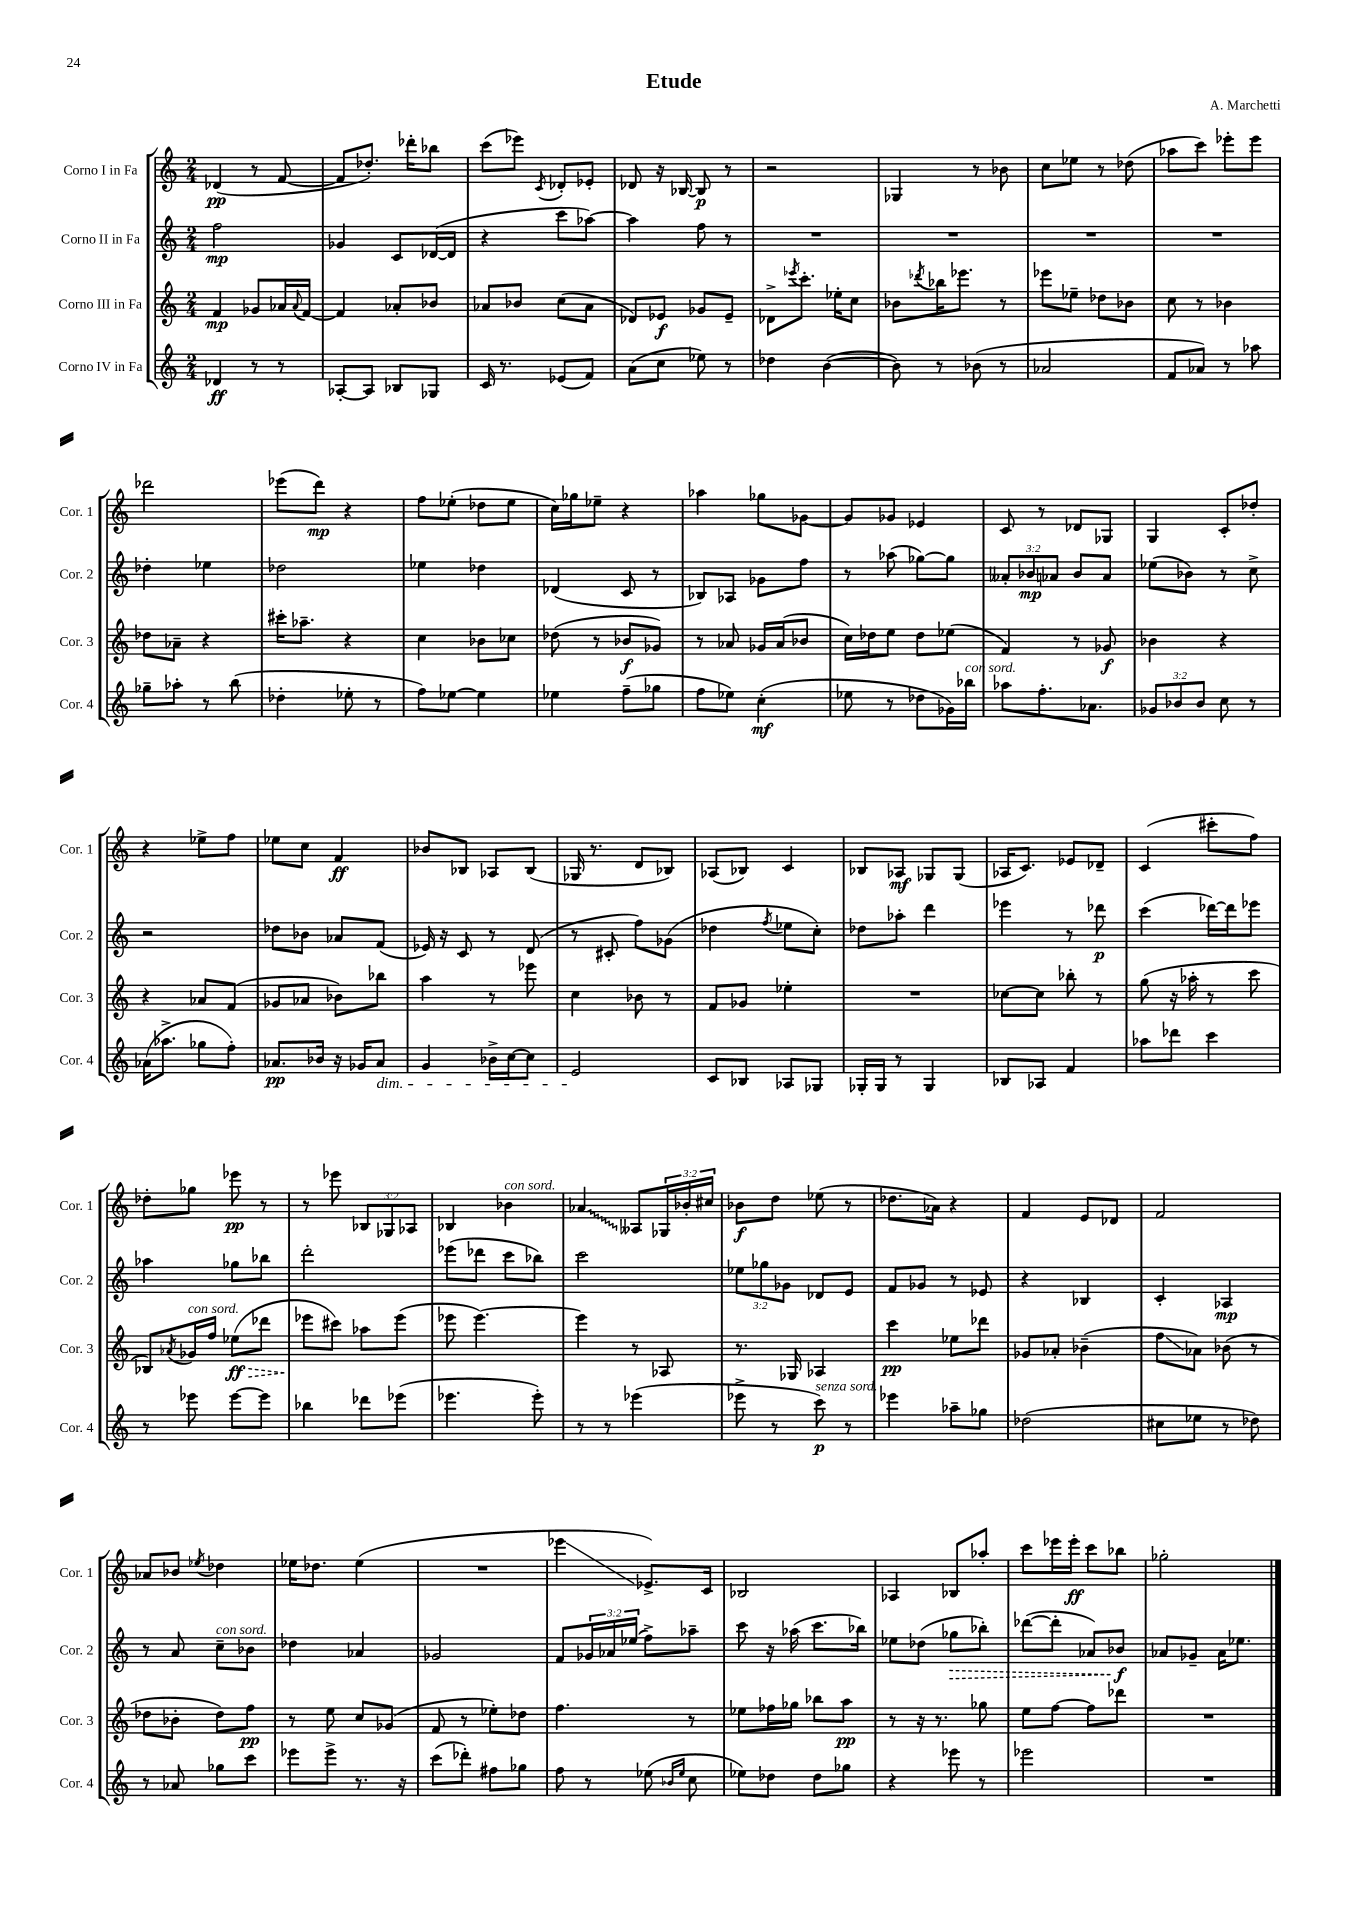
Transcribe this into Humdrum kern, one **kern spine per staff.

**kern	**kern	**kern	**kern
*staff4	*staff3	*staff2	*staff1
*clefG2	*clefG2	*clefG2	*clefG2
*k[]	*k[]	*k[]	*k[]
*M2/4	*M2/4	*M2/4	*M2/4
4d-	4f	2ff	(4d-
8r	8g-	.	8r
8r	16a-	.	[8f
.	8qqa-	.	.
.	[16f	.	.
=	=	=	=
[8A-'	4f]	4g-	8f]
8A-]	.	.	8.dd-')
8B-	8a-'	8c	.
.	.	.	16ddd-'
8G-	8b-	([16d-	8bb-
.	.	16d-]	.
=	=	=	=
16c	8a-	4r	(8ccc
8.r	.	.	.
.	8b-	.	8eee-)
.	.	.	8qc
(8e-	(8cc	8ccc	8d-'
8f)	8a-	[8aa-)	8e-'
=	=	=	=
(8a	8d-)	4aa-]	8d-
8cc	8e-	.	16r
.	.	.	[16B-
8ee-)	8g-	8ff	8B-]
8r	8e-~	8r	8r
=	=	=	=
4dd-	8d-^	2r	2r
.	8qeee-	.	.
.	8.ccc'	.	.
([4b	.	.	.
.	16ee-'	.	.
.	8cc	.	.
=	=	=	=
8b])	8b-	2r	4G-
.	8qddd-	.	.
8r	16bb-	.	.
.	8.eee-	.	.
(8b-	.	.	8r
8r	8r	.	8b-
=	=	=	=
2a-	8eee-	2r	8cc
.	8ee-~	.	8ee-
.	8dd-	.	8r
.	8b-	.	(8dd-
=	=	=	=
8f	8cc	2r	8aa-
8a-)	8r	.	8ccc)
8r	4b-	.	8eee-'
8aa-	.	.	8eee-
=	=	=	=
8gg-~	8dd-	4dd-'	2ddd-
8aa-'	8a-~	.	.
8r	4r	4ee-	.
(8bb	.	.	.
=	=	=	=
4dd-'	16ccc#'	2dd-	(8eee-
.	8.aa-~	.	.
.	.	.	8ddd)
8ee-'	4r	.	4r
8r	.	.	.
=	=	=	=
8ff)	4cc	4ee-	8ff
[8ee-	.	.	(8ee-'
4ee-]	8b-	4dd-	8dd-
.	8cc-	.	8ee-
=	=	=	=
4ee-	(8dd-	(4d-	16cc)
.	.	.	16gg-
.	8r	.	8ee-~
(8ff~	8b-	8c	4r
8gg-	8g-)	8r	.
=	=	=	=
8ff	8r	8B-)	4aa-
8ee-)	8a-	8A-	.
(4cc'	16g-	8g-	8gg-
.	(16a-	.	.
.	8b-	8ff	[8g-
=	=	=	=
8ee-	16cc)	8r	8g-]
.	16dd-	.	.
8r	8ee	(8aa-	8g-
8dd-	8dd-	[8gg-)	4e-
16g-)	(8ee-	8gg-]	.
16bb-	.	.	.
=	=	=	=
8aa-	4f)	12a--'	8c
.	.	12b-	.
8.ff'	.	.	8r
.	.	12a-	.
.	8r	8b-	8d-
8.a-	.	.	.
.	8g-	8a-	8G-
=	=	=	=
12g-	4b-	(8ee-	4G
12b-	.	.	.
.	.	8b-)	.
12b-	.	.	.
8cc	4r	8r	8c'
8r	.	8cc^	8dd-'
=	=	=	=
(16a-	4r	2r	4r
8.aa-^	.	.	.
8gg-	8a-	.	8ee-^
8ff')	(8f	.	8ff
=	=	=	=
8.a-	8g-	8dd-	8ee-
.	8a-	8b-	8cc
16b-	.	.	.
16r	8b-)	8a-	4f
16g-	.	.	.
8a-	8bb-	(8f	.
=	=	=	=
4g	4aa	16e-)	8b-
.	.	16r	.
.	.	8c	8B-
16b-^	8r	8r	8A-
[16cc	.	.	.
8cc]	8eee-	(8d	(8B-
=	=	=	=
2e	4cc	8r	16G-
.	.	.	8.r
.	.	8c#'	.
.	8b-	8ff)	8d
.	8r	(8g-	8B-)
=	=	=	=
8c	8f	4dd-	(8A-
8B-	8g-	.	8B-)
.	.	8qff	.
8A-	4ee-'	8ee-	4c
8G-	.	8cc')	.
=	=	=	=
16G-'	2r	8dd-	8B-
16G-	.	.	.
8r	.	8aa-'	8A-
4G-	.	4ddd	8G-
.	.	.	(8G-
=	=	=	=
8B-	[8cc-	4eee-	16A-
.	.	.	8.c)
8A-	8cc-]	.	.
4f	8bb-'	8r	8e-
.	8r	8ddd-	8d-~
=	=	=	=
8aa-	(8gg	(4ccc	(4c
8ddd-	16r	.	.
.	16aa-'	.	.
4ccc	8r	[16ddd-)	8ccc#'
.	.	16ddd-]	.
.	8ccc	8eee-	8ff)
=	=	=	=
8r	8B-)	4aa-	8dd-'
.	8qa-	.	.
8eee-	16g-	.	8gg-
.	16ff	.	.
[8eee-	(8ee-	8gg-	8eee-
8eee-]	8ddd-	8bb-	8r
=	=	=	=
4bb-	8eee-	2ddd'	8r
.	8ccc#)	.	8eee-
8ddd-	8aa-	.	12B-
.	.	.	12G-
(8eee-	(8eee-	.	.
.	.	.	12A-
=	=	=	=
4.eee-	8eee-	(8eee-	4B-
.	[4.eee-)	8ddd-	.
.	.	8ccc	4b-
8eee-')	.	8bb-)	.
=	=	=	=
8r	4eee-]	2ccc	4a-
8r	.	.	.
(4eee-	8r	.	8A--
.	8A-	.	24G-
.	.	.	24b-'
.	.	.	24cc#
=	=	=	=
8eee-^	8.r	12ee-	8b-
.	.	12gg-	.
8r	.	.	8dd
.	.	12g-	.
.	16G-	.	.
8ccc)	4A-	8d-	(8ee-
8r	.	8e	8r
=	=	=	=
4eee-	4ccc	8f	8.dd-
.	.	8g-	.
.	.	.	16a-)
8aa-~	8ee-	8r	4r
8gg-	8ddd-	8e-	.
=	=	=	=
(2dd-	8g-	4r	4f
.	8a-'	.	.
.	(4b-~	4B-	8e
.	.	.	8d-
=	=	=	=
8cc#	8ff	4c'	2f
8ee-	8a-)	.	.
8r	(8b-	4A-	.
8dd-)	8r	.	.
=	=	=	=
8r	8dd-	8r	8a-
8a-	8b-'	8a	8b-
.	.	.	8qee-
8gg-	8dd-)	8cc~	4dd-
8ccc	8ff	8b-	.
=	=	=	=
8eee-	8r	4dd-	16ee-
.	.	.	8.dd-
8eee-^	8ee	.	.
8.r	8cc	4a-	(4ee-
.	(8g-	.	.
16r	.	.	.
=	=	=	=
(8ccc	8f	2g-	2r
8ddd-')	8r	.	.
8ff#	8ee-')	.	.
8gg-	8dd-	.	.
=	=	=	=
8ff	4.ff	8f	4eee-
8r	.	24g-	.
.	.	24a-	.
.	.	(24ee-	.
(8ee-	.	8ff^)	8.e-^)
16qqb-	.	.	.
16qqee-	.	.	.
8cc	8r	8aa-~	.
.	.	.	16c
=	=	=	=
8ee-)	8ee-	8ccc	2B-
8dd-	16ff-	16r	.
.	16gg-	(16aa-	.
8dd-	8bb-	8.ccc	.
8gg-	8aa	.	.
.	.	16bb-)	.
=	=	=	=
4r	8r	8ee-	4A-
.	16r	(8dd-	.
.	8.r	.	.
8eee-	.	8gg-	8B-
8r	8gg-	8bb-')	8aa-'
=	=	=	=
2eee-	8ee	([8ddd-	8ccc
.	[8ff	8ddd-']	16eee-
.	.	.	16eee-'
.	8ff]	8a-)	8ccc
.	8ddd-	8b-	8bb-
=	=	=	=
2r	2r	8a-	2gg-'
.	.	8g-~	.
.	.	16a-	.
.	.	8.ee-	.
==	==	==	==
*-	*-	*-	*-
